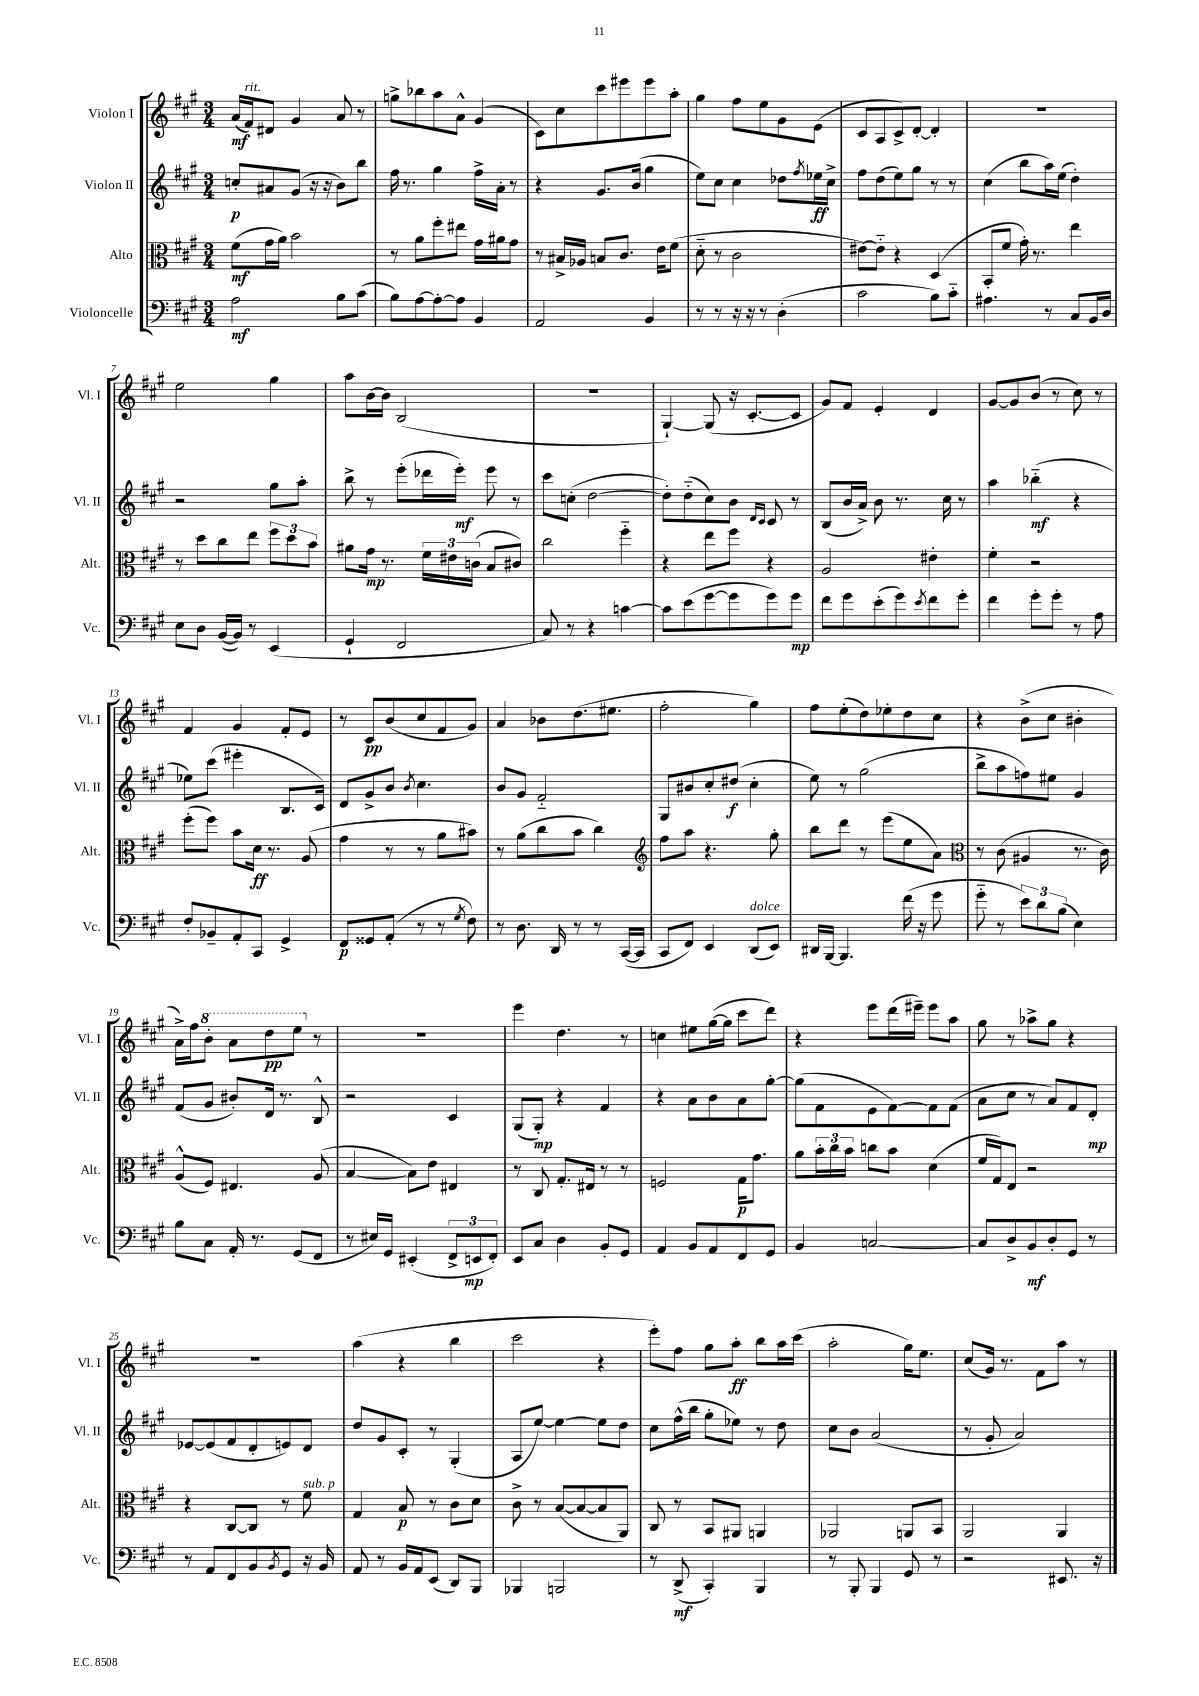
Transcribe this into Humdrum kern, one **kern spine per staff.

**kern	**dynam	**kern	**dynam	**kern	**dynam	**kern	**dynam
*part4	*part4	*part3	*part3	*part2	*part2	*part1	*part1
*staff4	*staff4	*staff3	*staff3	*staff2	*staff2	*staff1	*staff1
*I"Violoncelle	*	*I"Alto	*	*I"Violon II	*	*I"Violon I	*
*I'Vc.	*	*I'Alt.	*	*I'Vl. II	*	*I'Vl. I	*
*clefF4	*	*clefC3	*	*clefG2	*	*clefG2	*
*k[f#c#g#]	*	*k[f#c#g#]	*	*k[f#c#g#]	*	*k[f#c#g#]	*
*M3/4	*	*M3/4	*	*M3/4	*	*M3/4	*
=1	=1	=1	=1	=1	=1	=1	=1
2A\	mf	(8f#\L	mf	8ccn'/L	p	(16a/LL	mf
!	!	!	!	!	!	!LO:TX:a:i:t=rit.	!
.	.	.	.	.	.	16f#/J)	.
.	.	16g#\L	.	8a#X/	.	8d#X/J	.
.	.	16a\JJ)	.	.	.	.	.
.	.	2b\	.	(8g#/J	.	4g#/	.
.	.	.	.	16r	.	.	.
.	.	.	.	16r	.	.	.
8B\L	.	.	.	8b\L)	.	8a/	.
(8c#\J	.	.	.	8bb\J	.	8r	.
=2	=2	=2	=2	=2	=2	=2	=2
8B\L)	.	8r	.	16ff#\	.	8ggn^\L	.
.	.	.	.	8.r	.	.	.
[8A\	.	8a\L	.	.	.	8bb-X\	.
8A'\_	.	8ff#'\	.	4gg#\	.	8aa\	.
8A\J]	.	8ee#X\J	.	.	.	8a^^\J	.
4BB/	.	16g#\LL	.	16ff#^\LL	.	(4g#/	.
.	.	16a#X\J	.	16a'\JJ	.	.	.
.	.	8g#\J	.	8r	.	.	.
=3	=3	=3	=3	=3	=3	=3	=3
2AA/	.	8r	.	4r	.	8c#\L)	.
.	.	16B#X^/LL	.	.	.	8cc#\	.
.	.	16A-X/JJ	.	.	.	.	.
.	.	8Bn/L	.	8.g#/L	.	8ccc#\	.
.	.	8.c#/J	.	.	.	8eee#X\	.
.	.	.	.	(16b/Jk	.	.	.
4BB/	.	.	.	4gg#\	.	8eee#\	.
.	.	16e\KL	.	.	.	.	.
.	.	(8f#\J	.	.	.	8aa'\J	.
=4	=4	=4	=4	=4	=4	=4	=4
8r	.	8d\	.	8ee\L)	.	4gg#\	.
8r	.	8r	.	8cc#\J	.	.	.
16r	.	2c#\	.	4cc#\	.	8ff#\L	.
16r	.	.	.	.	.	.	.
8r	.	.	.	.	.	8ee\	.
(4D'\	.	.	.	8dd-X\L	.	8g#\	.
.	.	.	.	8qff#/	.	.	.
.	.	.	.	16ee-X\L	ff	(8e\J	.
.	.	.	.	16cc#^\JJ	.	.	.
=5	=5	=5	=5	=5	=5	=5	=5
2c#\	.	[8e#X\L)	.	8ff#\L	.	8c#/L	.
.	.	8e#\J]	.	(8dd\	.	8A/	.
.	.	4r	.	8ee\)	.	8c#^/)	.
.	.	.	.	8gg#\J	.	[8d'/J	.
8B\L)	.	(4D/	.	8r	.	4d'/]	.
8c#\J	.	.	.	8r	.	.	.
=6	=6	=6	=6	=6	=6	=6	=6
4.A#X\	.	8BB'/L	.	(4cc#\	.	2.r	.
.	.	8f#/J	.	.	.	.	.
.	.	16g#'\)	.	8bb\L	.	.	.
.	.	8.r	.	.	.	.	.
8r	.	.	.	16aa\L)	.	.	.
.	.	.	.	(16ee\JJ	.	.	.
8C#/L	.	4ee\	.	4dd'\)	.	.	.
16BB/L	.	.	.	.	.	.	.
16D/JJ	.	.	.	.	.	.	.
!!LO:LB:g=z
=7	=7	=7	=7	=7	=7	=7	=7
8E\L	.	8r	.	2r	.	2ee\	.
8D\J	.	8dd\L	.	.	.	.	.
([16BB/LL	.	8cc#\	.	.	.	.	.
16BB/JJ])	.	.	.	.	.	.	.
8r	.	8ee\J	.	.	.	.	.
(4EE/	.	12ff#\L	.	8gg#\L	.	4gg#\	.
.	.	12dd\	.	.	.	.	.
.	.	.	.	8aa'\J	.	.	.
.	.	12b\J	.	.	.	.	.
=8	=8	=8	=8	=8	=8	=8	=8
4GG#`/	.	8a#X\L	.	8bb^\	.	8aa\L	.
.	.	16g#\Jk	mp	8r	.	[16b\L	.
.	.	8.r	.	.	.	16b\JJ]	.
2FF#/	.	.	.	(8eee'\L	.	(2B/	.
.	.	24f#\LL	.	16ddd-X\L	.	.	.
.	.	24e#X\	.	.	.	.	.
.	.	.	.	16eee'\JJ)	mf	.	.
.	.	(24cn\JJ	.	.	.	.	.
.	.	8B/L	.	8eee\	.	.	.
.	.	8c#X/J)	.	8r	.	.	.
=9	=9	=9	=9	=9	=9	=9	=9
8C#/)	.	2cc#\	.	8ccc#\L	.	2.r	.
8r	.	.	.	(8ccn'\J	.	.	.
4r	.	.	.	[2dd\	.	.	.
[4cn\	.	4ff#\	.	.	.	.	.
=10	=10	=10	=10	=10	=10	=10	=10
8c\L]	.	4r	.	8dd'\L])	.	[4G#`/)	.
(8e\	.	.	.	(8dd\	.	.	.
[8g#\	.	8ee\L	.	8cc#\)	.	(8G#/]	.
8g#\]	.	8ff#\J	.	8b\J	.	16r	.
.	.	.	.	.	.	[8.c#'/L	.
.	.	.	.	16qqd/LL	.	.	.
.	.	.	.	16qqc#/JJ	.	.	.
8g#\)	.	4r	.	8c#/	.	.	.
8g#\J	mp	.	.	8r	.	8c#/J]	.
=11	=11	=11	=11	=11	=11	=11	=11
8f#\L	.	2A/	.	(8B/L	.	8g#/L)	.
8g#\	.	.	.	16b/L	.	8f#/J	.
.	.	.	.	16a^/JJ)	.	.	.
(8e'\	.	.	.	8b\	.	4e'/	.
8g#\)	.	.	.	8.r	.	.	.
8qe/	.	.	.	.	.	.	.
8f#\	.	4e#X'\	.	.	.	4d/	.
.	.	.	.	16cc#\	.	.	.
8g#'\J	.	.	.	8r	.	.	.
=12	=12	=12	=12	=12	=12	=12	=12
4f#\	.	4f#'\	.	4aa\	.	[8g#/L	.
.	.	.	.	.	.	8g#/]	.
8g#'\L	.	2r	.	(4bb-X\	mf	(8b/J	.
8g#'\J	.	.	.	.	.	8r	.
8r	.	.	.	4r	.	8cc#\)	.
8A\	.	.	.	.	.	8r	.
!!LO:LB:g=z
=13	=13	=13	=13	=13	=13	=13	=13
8F#'/L	.	(8ff#'\L	.	8ee-X\L)	.	4f#/	.
8BB-X~/	.	8ff#\J)	.	(8ccc#\J	.	.	.
8AA'/	.	8b\L	.	4eee#X'\	.	4g#/	.
8CC#/J	.	16d\Jk	ff	.	.	.	.
.	.	8.r	.	.	.	.	.
4GG#^/	.	.	.	8.B/L	.	8f#'/L	.
.	.	(8A/	.	.	.	8e/J	.
.	.	.	.	16c#/Jk)	.	.	.
=14	=14	=14	=14	=14	=14	=14	=14
8FF#/L	p	4g#\	.	8d/L	.	8r	.
8GG##X/	.	.	.	8g#^/	.	8c#/L	pp
(8AA'/J	.	8r	.	8b/J	.	(8b/	.
.	.	.	.	8qb/	.	.	.
8r	.	8r	.	4.cc#\	.	8cc#/	.
8r	.	8a\L	.	.	.	8f#/	.
8qG#/	.	.	.	.	.	.	.
8F#\)	.	8b#X\J)	.	.	.	8g#/J)	.
=15	=15	=15	=15	=15	=15	=15	=15
8r	.	8r	.	8b/L	.	4a/	.
8.D\	.	(8a\L	.	8g#/J	.	.	.
.	.	8cc#\	.	2f#/	.	8b-X\L	.
16DD/	.	.	.	.	.	.	.
8r	.	8b\J	.	.	.	(8.dd\	.
8r	.	4cc#\)	.	.	.	.	.
.	.	.	.	.	.	8.ee#X\J	.
([16CC#/LL	.	.	.	.	.	.	.
16CC#/JJ]	.	.	.	.	.	.	.
=16	=16	=16	=16	=16	=16	=16	=16
*	*	*clefG2	*	*	*	*	*
8CC#/L	.	8ff#\L	.	8G#/L	.	2ff#'\	.
8FF#/J)	.	8aa\J	.	8b#X/	.	.	.
4EE/	.	4.r	.	8cc#'/	.	.	.
.	.	.	.	(8dd#X/J	f	.	.
!LO:TX:a:i:t=dolce	!	!	!	!	!	!	!
(8DD/L	.	.	.	4cc#'\	.	4gg#\)	.
8EE/J)	.	8gg#'\	.	.	.	.	.
=17	=17	=17	=17	=17	=17	=17	=17
16DD#X/LL	.	8bb\L	.	8ee\)	.	8ff#\L	.
[16BBB/JJ	.	.	.	.	.	.	.
4.BBB/]	.	8ddd\J	.	8r	.	(8ee'\	.
.	.	8r	.	(2gg#\	.	8dd\)	.
.	.	(8eee\L	.	.	.	8ee-X'\	.
(16f#\	.	8ee\	.	.	.	8dd\	.
16r	.	.	.	.	.	.	.
8g#\	.	8a\J)	.	.	.	8cc#\J	.
=18	=18	=18	=18	=18	=18	=18	=18
*	*	*clefC3	*	*	*	*	*
8g#\	.	8r	.	8bb^\L	.	4r	.
8r	.	(8c#\	.	8aa\	.	.	.
12e\L)	.	4A#X/	.	8ffn\)	.	(8b^\L	.
12d\	.	.	.	.	.	.	.
.	.	.	.	8ee#X\J	.	8cc#\J	.
(12B\J	.	.	.	.	.	.	.
4E\)	.	8.r	.	4g#/	.	4b#X'\	.
.	.	16c#\)	.	.	.	.	.
!!LO:LB:g=z
=19	=19	=19	=19	=19	=19	=19	=19
8B\L	.	(8A^^/L	.	(8f#/L	.	16a^\LL)	.
.	.	.	.	.	.	16ff#\J	.
*	*	*	*	*	*	*8va	*
8C#\J	.	8F#/J)	.	8g#/J	.	8bb'\J	.
16AA'/	.	4.E#X/	.	8b#X'/L)	.	8aa\L	.
8.r	.	.	.	.	.	.	.
.	.	.	.	16d/Jk	.	8ddd\	pp
.	.	.	.	8.r	.	.	.
(8GG#/L	.	.	.	.	.	8eee\J	.
*	*	*	*	*	*	*X8va	*
8FF#/J	.	(8A/	.	8B^^/	.	8r	.
=20	=20	=20	=20	=20	=20	=20	=20
8r	.	[4B/	.	2r	.	2.r	.
16E#X/LL)	.	.	.	.	.	.	.
16GG#/JJ	.	.	.	.	.	.	.
(4EE#X'/	.	8B\L])	.	.	.	.	.
.	.	8e\J	.	.	.	.	.
12FF#^/L	.	4E#X/	.	4c#/	.	.	.
12EEn/	mp	.	.	.	.	.	.
12FF#'/J)	.	.	.	.	.	.	.
=21	=21	=21	=21	=21	=21	=21	=21
8EE/L	.	8r	.	(8G#/L	.	4eee\	.
8C#/J	.	8C#/	.	8G#'/J)	mp	.	.
4D\	.	8.G#'/L	.	4r	.	4.dd\	.
.	.	16E#X/Jk	.	.	.	.	.
8BB'/L	.	8r	.	4f#/	.	.	.
8GG#/J	.	8r	.	.	.	8r	.
=22	=22	=22	=22	=22	=22	=22	=22
4AA/	.	2Fn/	.	4r	.	4ccn\	.
8BB/L	.	.	.	8a\L	.	8ee#X\L	.
8AA/	.	.	.	8b\	.	([16gg#\L	.
.	.	.	.	.	.	16gg#\JJ]	.
8FF#/	.	16G#\KL	p	8a\	.	8ccc#\L	.
.	.	8.g#\J	.	.	.	.	.
8GG#/J	.	.	.	[8gg#'\J	.	8ddd\J)	.
=23	=23	=23	=23	=23	=23	=23	=23
4BB/	.	8a\L	.	(8gg#\L]	.	4r	.
.	.	24b'\L	.	8f#\	.	.	.
.	.	24cc#\	.	.	.	.	.
.	.	24b\JJ	.	.	.	.	.
[2Cn/	.	8ccn\L	.	8e\	.	8eee\L	.
.	.	8b\J	.	[8f#\)	.	(16ddd\L	.
.	.	.	.	.	.	16eee#X~\JJ)	.
.	.	(4d\	.	8f#\]	.	8eee#\L	.
.	.	.	.	(8f#\J	.	8aa\J	.
=24	=24	=24	=24	=24	=24	=24	=24
8C/L]	.	16f#/LL	.	8a\L	.	8gg#\	.
.	.	16G#/J)	.	.	.	.	.
8D^/	.	8E/J	.	8cc#\J	.	8r	.
8BB/	mf	2r	.	8r	.	8aa-X^\L	.
8D'/	.	.	.	8a/L)	.	8gg#\J	.
8GG#/J	.	.	.	8f#/	.	4r	.
8r	.	.	.	8d'/J	mp	.	.
!!LO:LB:g=z
=25	=25	=25	=25	=25	=25	=25	=25
8r	.	4r	.	[8e-X/L	.	2.r	.
8AA/L	.	.	.	(8e-/]	.	.	.
8FF#/	.	[8C#/L	.	8f#/	.	.	.
8BB/	.	8C#/J]	.	8d'/	.	.	.
8qBB/	.	.	.	.	.	.	.
8GG#/J	.	8r	.	8en/)	.	.	.
!	!	!LO:TX:a:i:t=sub. p	!	!	!	!	!
16r	.	8f#\	.	8d/J	.	.	.
16BB/	.	.	.	.	.	.	.
=26	=26	=26	=26	=26	=26	=26	=26
8AA/	.	4G#/	.	8dd/L	.	(4aa\	.
8r	.	.	.	8g#/	.	.	.
16BB/LL	.	8B/	p	8c#'/J	.	4r	.
16AA/J	.	.	.	.	.	.	.
(8EE/J	.	8r	.	8r	.	.	.
8DD/L)	.	8c#\L	.	(4G#'/	.	4bb\	.
8BBB/J	.	8d\J	.	.	.	.	.
=27	=27	=27	=27	=27	=27	=27	=27
4BBB-X/	.	8c#^\	.	8A/L	.	2ccc#\	.
.	.	8r	.	[8ee/J)	.	.	.
2BBBn/	.	([8B/L	.	4ee\_	.	.	.
.	.	8B/_	.	.	.	.	.
.	.	8B/]	.	8ee\L]	.	4r	.
.	.	8AA/J)	.	8dd\J	.	.	.
=28	=28	=28	=28	=28	=28	=28	=28
8r	.	8C#/	.	8cc#\L	.	8eee'\L)	.
(8DD^/	mf	8r	.	(16ff#^^\L	.	8ff#\J	.
.	.	.	.	16bb\JJ	.	.	.
4CC#'/)	.	8BB/L	.	8gg#'\L	.	8gg#\L	.
.	.	8AA#X/J	.	8ee-X\J)	.	8aa'\J	ff
4BBB/	.	4AAn/	.	8r	.	8bb\L	.
.	.	.	.	8dd\	.	16aa\L	.
.	.	.	.	.	.	(16ccc#\JJ	.
=29	=29	=29	=29	=29	=29	=29	=29
8r	.	2AA-X/	.	8cc#\L	.	2aa'\	.
8BBB'/	.	.	.	8b\J	.	.	.
4BBB/	.	.	.	(2a/	.	.	.
8GG#/	.	8AAn/L	.	.	.	16gg#\KL)	.
.	.	.	.	.	.	8.ee\J	.
8r	.	8BB/J	.	.	.	.	.
=30	=30	=30	=30	=30	=30	=30	=30
2r	.	2AA/	.	8r	.	(8cc#/L	.
.	.	.	.	8g#'/	.	16g#/Jk)	.
.	.	.	.	.	.	8.r	.
.	.	.	.	2a/)	.	.	.
.	.	.	.	.	.	8f#\L	.
8.EE#X/	.	4AA/	.	.	.	8aa\J	.
.	.	.	.	.	.	8r	.
16r	.	.	.	.	.	.	.
==	==	==	==	==	==	==	==
*-	*-	*-	*-	*-	*-	*-	*-
